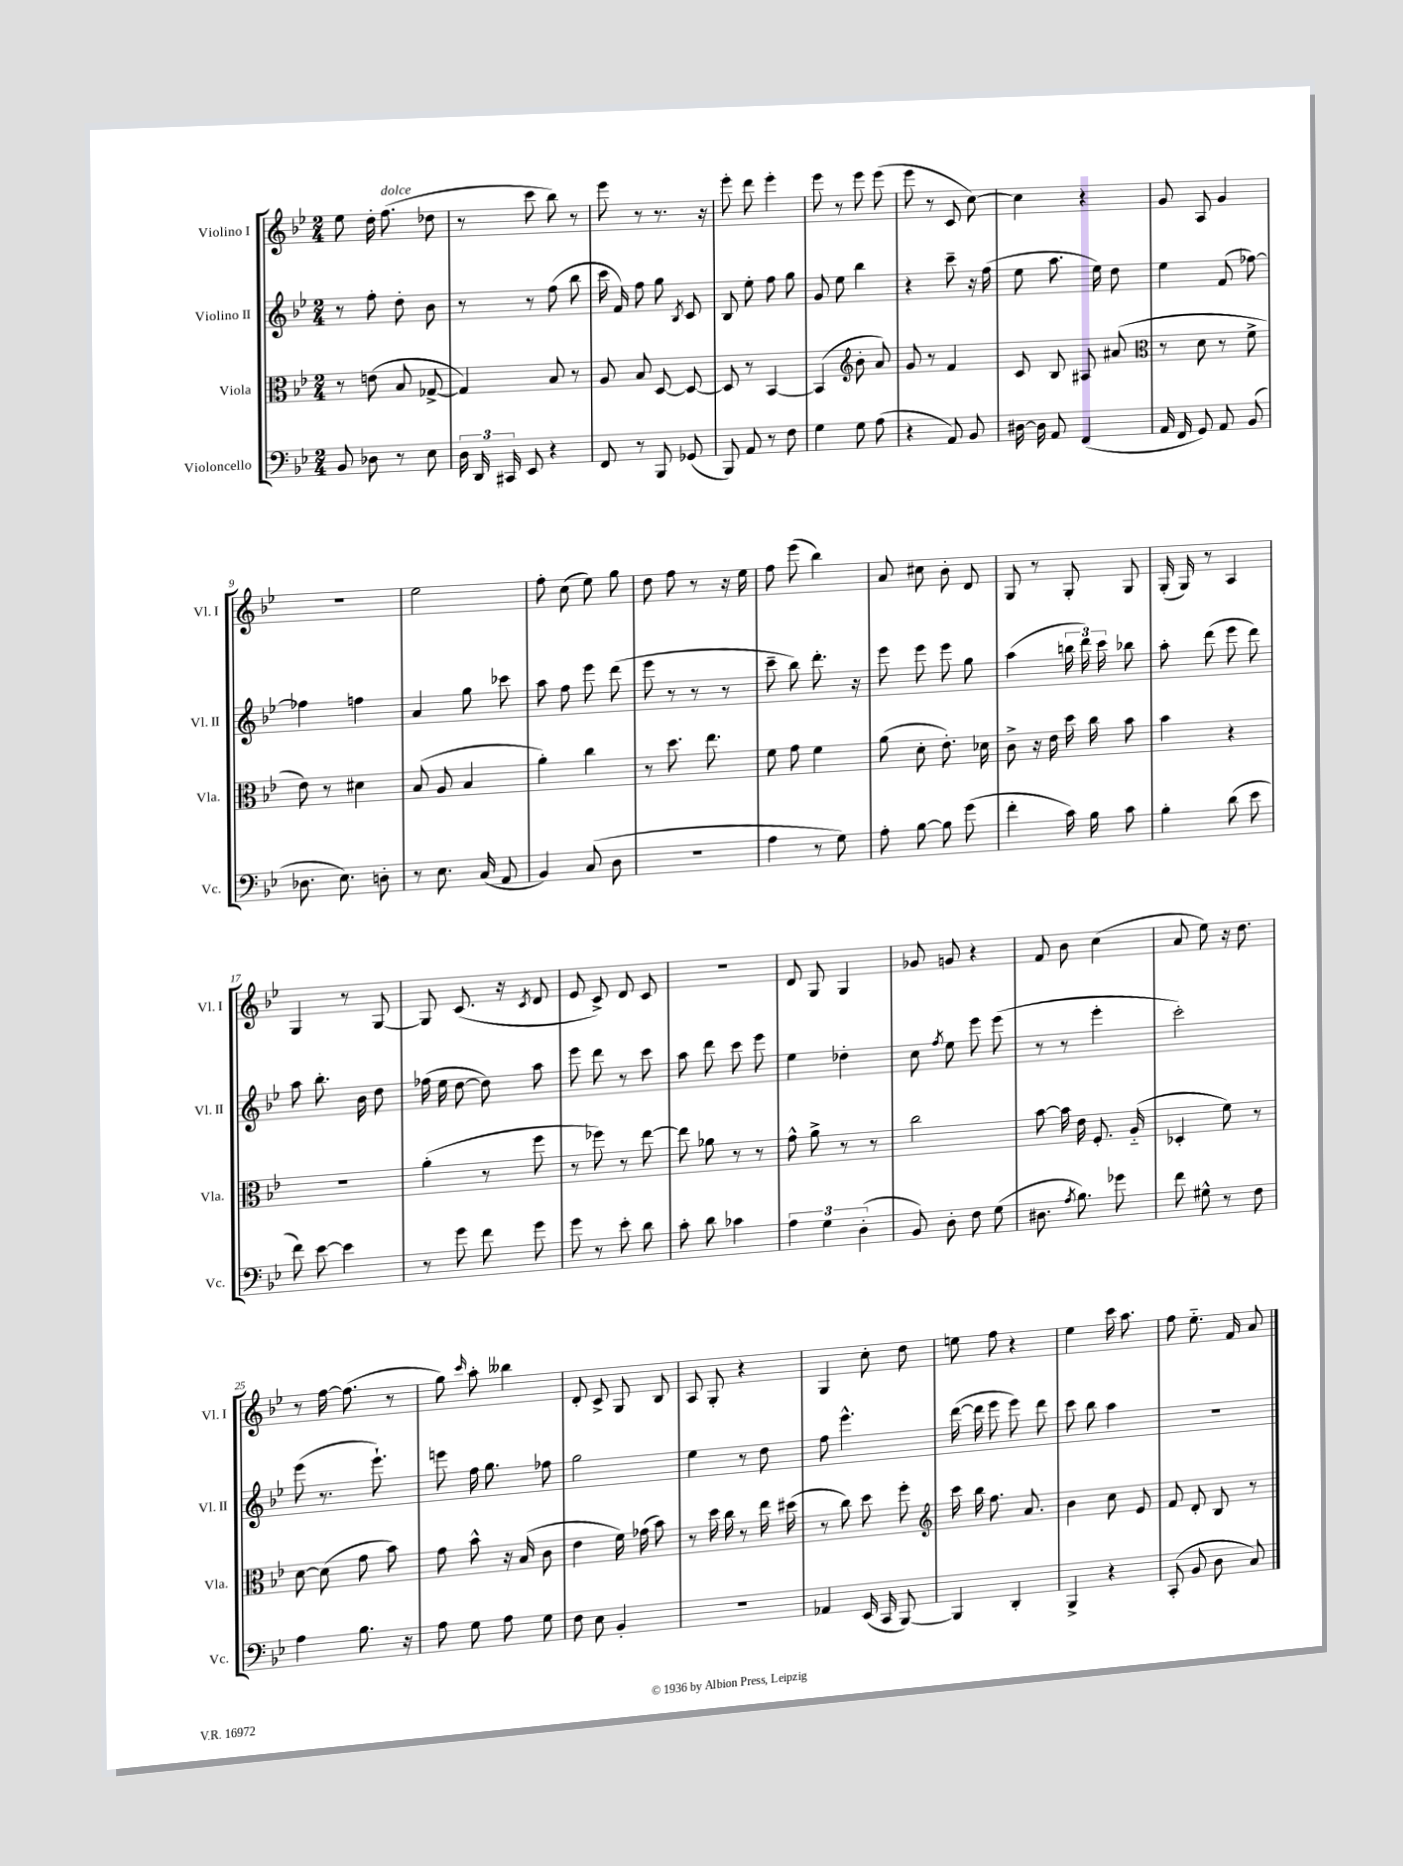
<<
\new StaffGroup <<
\new Staff = "s0" \with { instrumentName = "Violino I" shortInstrumentName = "Vl. I" } {
    \clef treble \key bes \major \numericTimeSignature \time 2/4
    \autoBeamOff ees''8 d''16-. f''8.^\markup { \italic "dolce" }( des''8 |
    r8 c'''8 bes''8) r8 |
    ees'''8 r8 r8. r16 |
    ees'''8-. d'''8 ees'''4-. |
    ees'''8 r8 ees'''8 ees'''8( |
    ees'''8 r8 c'8 c''8~) |
    c''4 r4 |
    g'8 a8 g'4 |
    R2 |
    ees''2 |
    f''8-. c''8( ees''8) g''8 |
    d''8 f''8 r8 r16 ees''16 |
    f''8 ees'''8( bes''4) |
    a'8 cis''8 bes'8-. d'8 |
    g8 r8 g8-. g8 |
    g16-.( g16) r8 a4 |
    g4 r8 g8~ |
    g8 c'8.( r16 \acciaccatura { c'8 } d'8 |
    ees'8 c'8->) d'8 c'8 |
    R2 |
    d'8 g8 g4 |
    ges'8 g'8 r4 |
    f'8 bes'8 c''4( |
    a'8 ees''8) r16 d''8. |
    r8 f''16~ f''8.( r8 |
    g''8) \grace { c'''16 } a''8-. beses''4 |
    d'8-. c'8-> g8 bes8 |
    a8 g8-. r4 |
    g4 c''8-. d''8 |
    e''8 f''8 r4 |
    ees''4 c'''16 a''8. |
    f''8 ees''8.-_ f'16 a'8 \bar "|." |
}
\new Staff = "s1" \with { instrumentName = "Violino II" shortInstrumentName = "Vl. II" } {
    \clef treble \key bes \major \numericTimeSignature \time 2/4
    \autoBeamOff r8 f''8-. d''8-. bes'8 |
    r8 r8 f''8( bes''8 |
    c'''16 f'16) f''8 g''8 \acciaccatura { bes8 } c'8 |
    bes8 ees''8-. f''8 g''8 |
    g'8 ees''8 bes''4 |
    r4 c'''8-- r16 f''16( |
    ees''8 a''8. ees''16) d''8 |
    ees''4 f'8( fes''8~) |
    fes''4 f''4 |
    a'4 g''8 ces'''8 |
    a''8 f''8 ees'''8 d'''8( |
    ees'''8 r8 r8 r8 |
    c'''8-- bes''8) d'''8.-. r16 |
    ees'''8 ees'''8 ees'''8 g''8 |
    a''4( \tuplet 3/2 { b''16 d'''16) c'''16 } bes''8 |
    a''8-. d'''8( ees'''8 d'''8) |
    a''8 bes''8.-. bes'16 d''8 |
    fes''16( ees''16 d''8~ d''8) a''8 |
    ees'''8 d'''8 r8 c'''8 |
    a''8 d'''8 c'''8 ees'''8 |
    ees''4 des''4-. |
    c''8 \acciaccatura { f''8 } ees''8 ees'''8 ees'''8( |
    r8 r8 ees'''4-. |
    c'''2-.) |
    ees'''8( r8. ees'''8.-!) |
    e'''8 f''16 g''8. fes''8 |
    g''2 |
    ees''4 r8 d''8 |
    f''8 ees'''4.-^ |
    d'''16~( d'''16 ees'''8 ees'''8) d'''8 |
    c'''8 bes''8 a''4 |
    R2 \bar "|." |
}
\new Staff = "s2" \with { instrumentName = "Viola" shortInstrumentName = "Vla." } {
    \clef alto \key bes \major \numericTimeSignature \time 2/4
    \autoBeamOff r8 e'8( bes8 ges8~-> |
    ges4) bes8 r8 |
    a8 bes8 d8~ d8~ |
    d8 r8 bes,4~ |
    bes,4( \clef treble bes'8-. a'8) |
    g'8 r8 f'4 |
    c'8 bes8 ais8 ais'8( |
    \clef alto r8 d'8 r8 f'8-> |
    ees'8) r8 dis'4 |
    bes8( a8 bes4 |
    a'4-.) c''4 |
    r8 d''8. ees''8. |
    f'8 g'8 f'4 |
    a'8( d'8-. ees'8.-.) des'16 |
    c'8-> r16 ees'16 d''16 c''16 bes'8 |
    bes'4 r4 |
    R2 |
    a'4-.( r8 f''8 |
    r8 fes''8) r8 ees''8~ |
    ees''8 aes'8 r8 r8 |
    g'8-^ a'8-> r8 r8 |
    c''2 |
    bes'8~ bes'16 ees'16 f8.-. a16-_( |
    des4-. f'8) r8 |
    d'8~ d'8( g'8 bes'8) |
    g'8 bes'8-^ r16 bes16( c'8 |
    ees'4 f'16) ges'16( bes'8) |
    r8 d''16 c''16 r8 ees''16 dis''16( |
    r8 c''8) d''8 f''8-. |
    \clef treble c'''16 bes''16 f''8. a'8. |
    bes'4 c''8 ees'8 |
    f'8 d'8-. bes8 r8 \bar "|." |
}
\new Staff = "s3" \with { instrumentName = "Violoncello" shortInstrumentName = "Vc." } {
    \clef bass \key bes \major \numericTimeSignature \time 2/4
    \autoBeamOff bes,8 des8 r8 ees8 |
    \tuplet 3/2 { d16 d,16 cis,16 } ees,8 r4 |
    f,8 r8 bes,,8 ges,8( |
    bes,,8) a,8 r8 f8 |
    g4 g8 a8( |
    r4 a,8) bes,8 |
    dis16~ dis16 a,8 f,4( |
    a,16 f,16 g,8) a,8 bes,8( |
    des8. ees8.) d8-. |
    r8 ees8. c16( a,8 |
    bes,4) c8( d8 |
    R2 |
    a4 r8 g8) |
    a8-. bes8~ bes8 g'8( |
    f'4-. c'16) bes16 c'8 |
    bes4-. d'8( ees'8 |
    f'8) ees'8~ ees'4 |
    r8 g'8 f'8 g'8 |
    g'8 r8 ees'8-. d'8 |
    c'8-. d'8 ces'4 |
    \tuplet 3/2 { a4 g4 d4-.( } |
    bes,8) d8-. f8 g8( |
    dis8. \acciaccatura { a8 } bes8.) ges'8 |
    f'8 gis8-^ r8 f8 |
    a4 bes8. r16 |
    a8 g8 a8 g8 |
    f8 ees8 bes,4-. |
    R2 |
    aes,4 ees,16( c,16 bes,,8~) |
    bes,,4 d,4-. |
    bes,,4-> r4 |
    c,8-.( bes,8 d8 c8) \bar "|." |
}
>>
>>
